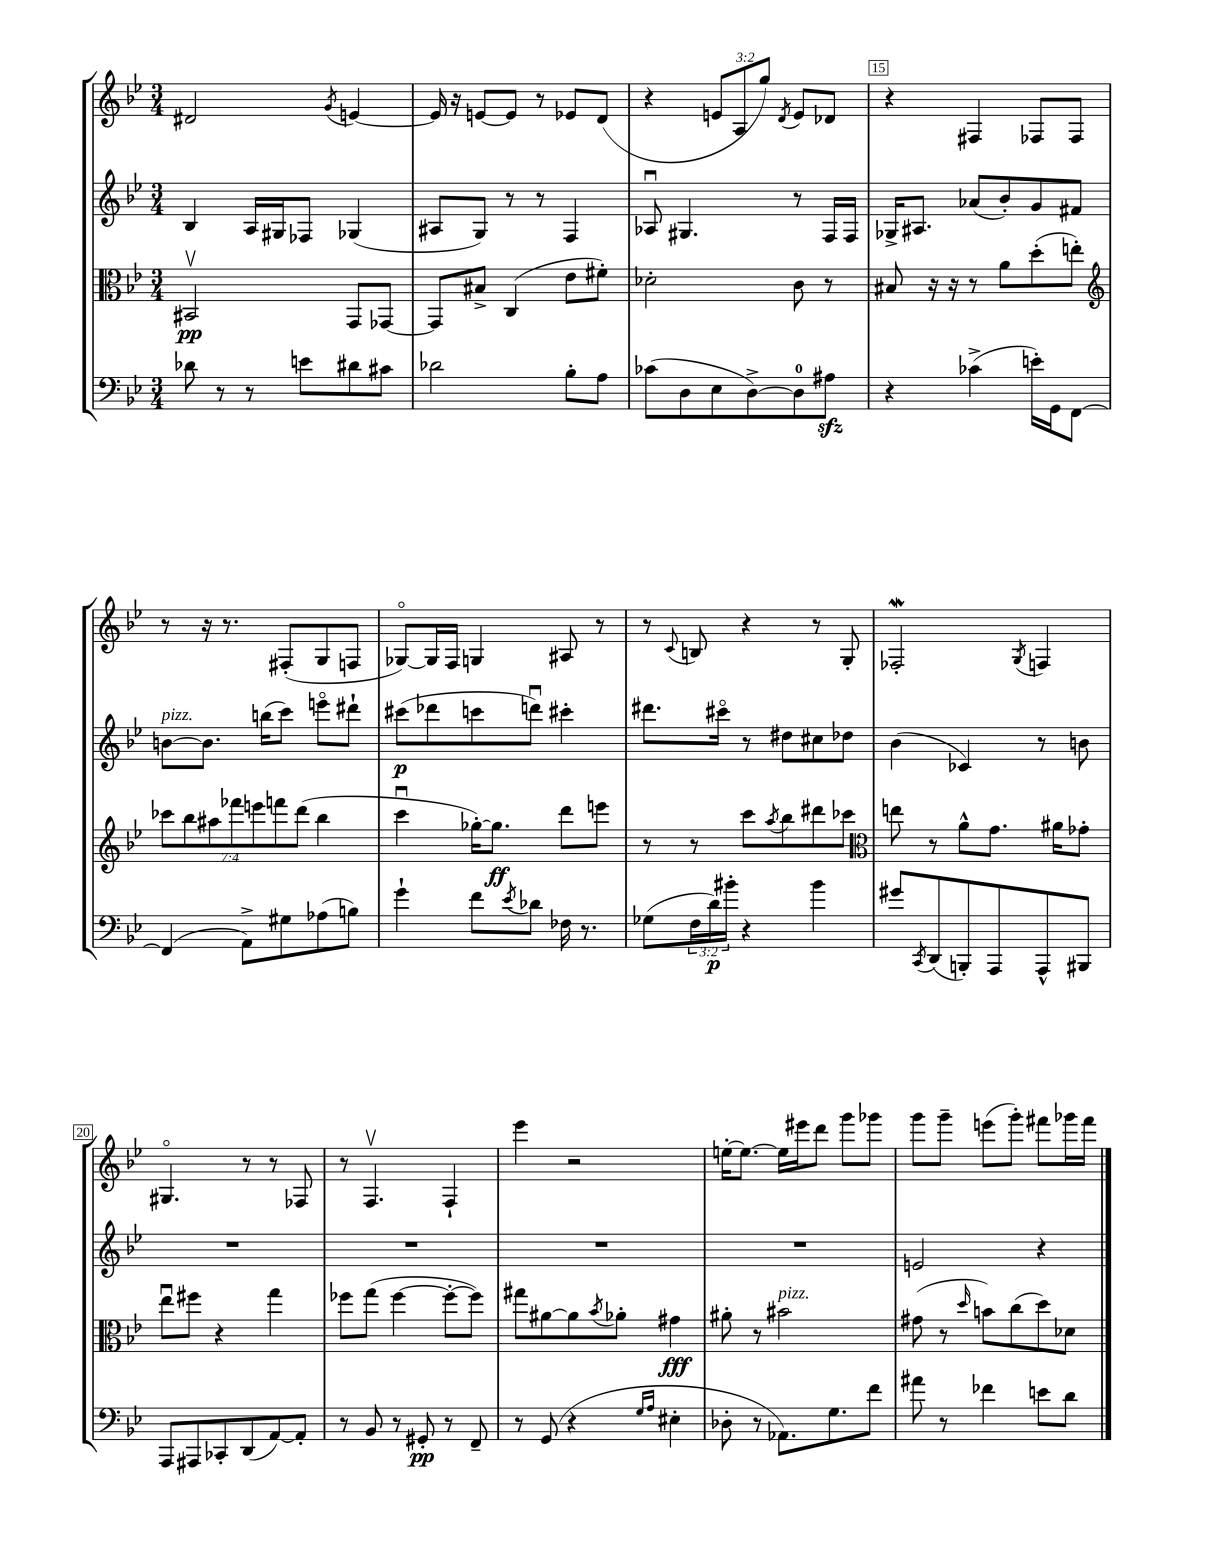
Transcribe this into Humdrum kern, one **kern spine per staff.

**kern	**dynam	**kern	**dynam	**kern	**dynam	**kern
*part4	*part4	*part3	*part3	*part2	*part2	*part1
*staff4	*staff4	*staff3	*staff3	*staff2	*staff2	*staff1
*clefF4	*	*clefC3	*	*clefG2	*	*clefG2
*k[b-e-]	*	*k[b-e-]	*	*k[b-e-]	*	*k[b-e-]
*M3/4	*	*M3/4	*	*M3/4	*	*M3/4
=12	=12	=12	=12	=12	=12	=12
8d-X\	.	2BB#Xv/	pp	4B-/	.	2d#X/
8r	.	.	.	.	.	.
8r	.	.	.	16A/LL	.	.
.	.	.	.	16G#X/J	.	.
8en\L	.	.	.	8F-X/J	.	.
.	.	.	.	.	.	8qg/
8d#X\	.	8GG/L	.	(4G-X/	.	[4en/
8c#X\J	.	[8GG-X/J	.	.	.	.
=13	=13	=13	=13	=13	=13	=13
2d-X\	.	8GG-/L]	.	8A#X/L	.	16e/]
.	.	.	.	.	.	16r
.	.	8B#X^/J	.	8G/J)	.	[8en/L
.	.	(4C/	.	8r	.	8e/J]
.	.	.	.	8r	.	8r
8B-'\L	.	8e-\L	.	4F/	.	8e-X/L
8A\J	.	8f#X'\J)	.	.	.	(8d/J
=14	=14	=14	=14	=14	=14	=14
(8c-X\L	.	2d-X'\	.	8A-Xu/	.	4r
8D\	.	.	.	4.G#X/	.	.
8E-\	.	.	.	.	.	12en/L
.	.	.	.	.	.	12A/
[8D^\)	.	.	.	.	.	.
.	.	.	.	.	.	12gg/J)
.	.	.	.	.	.	8qd/
8D\]	.	8c\	.	8r	.	8e/L
8A#Xzz\J	.	8r	.	16F/LL	.	8d-X/J
.	.	.	.	16F/JJ	.	.
=15	=15	=15	=15	=15	=15	=15
4r	.	8B#X/	.	16G-X^/KL	.	4r
.	.	.	.	8.A#X/J	.	.
.	.	16r	.	.	.	.
.	.	16r	.	.	.	.
(4c-X^\	.	8r	.	(8a-X/L	.	4F#X/
.	.	8a\L	.	8b-'/)	.	.
16en'\LL)	.	(8dd'\	.	8g/	.	8F-X/L
16GG\J	.	.	.	.	.	.
[8FF\J	.	8een'\J)	.	8f#X/J	.	8F-/J
!!LO:LB:g=z
=16	=16	=16	=16	=16	=16	=16
*	*	*clefG2	*	*	*	*
!	!	!	!	!LO:TX:a:i:t=pizz.	!	!
(4FF/]	.	14ccc-X\L	.	[8bn\L	.	8r
.	.	14bb-\	.	.	.	.
.	.	.	.	8.b\J]	.	16r
.	.	14aa#X\	.	.	.	.
.	.	.	.	.	.	8.r
.	.	14fff-X\	.	.	.	.
8AA^\L)	.	.	.	.	.	.
.	.	14eeen\	.	.	.	.
.	.	.	.	(16bbn\KL	.	.
.	.	14fffn\	.	.	.	.
8G#X\	.	.	.	8ccc\J)	.	(8F#X'/L
.	.	(14ddd\J	.	.	.	.
(8A-X\	.	4bb-\	.	8eeen\L	.	8G/
8Bn\J)	.	.	.	8ddd#X`\J	.	8Fn/J
=17	=17	=17	=17	=17	=17	=17
4g`\	.	4cccu\	.	(8ccc#X\L	p	[8G-X/L)
.	.	.	.	8ddd-X\	.	16G-/L]
.	.	.	.	.	.	16F/JJ
8f\L	.	[16gg-X'\KL)	.	8cccn\	.	4Gn/
.	.	8.gg-\J]	ff	.	.	.
8qe-/	.	.	.	.	.	.
8d-X\J	.	.	.	8dddnu\J)	.	.
16F-X\	.	8ddd\L	.	4ccc#X'\	.	8A#X/
8.r	.	.	.	.	.	.
.	.	8eeen\J	.	.	.	8r
=18	=18	=18	=18	=18	=18	=18
(8G-X\L	.	8r	.	8.ddd#X\L	.	8r
.	.	.	.	.	.	8qqc/
24F\L	.	8r	.	.	.	8Bn/
24d\)	p	.	.	.	.	.
.	.	.	.	16ccc#X\Jk	.	.
24b#X'\JJ	.	.	.	.	.	.
4r	.	8ccc\L	.	8r	.	4r
.	.	8qaa/	.	.	.	.
.	.	8bb-\	.	8dd#X\L	.	.
4b#\	.	8ddd#X\	.	8cc#X\	.	8r
.	.	8ccc-X\J	.	8dd-X\J	.	8G'/
=19	=19	=19	=19	=19	=19	=19
*	*	*clefC3	*	*	*	*
8g#X/L	.	8een\	.	(4b-\	.	2F-Xw'/
8qCC/	.	.	.	.	.	.
(8DD/	.	8r	.	.	.	.
8BBBn'/)	.	8a^^\L	.	4c-X/)	.	.
8AAA/	.	8.g\J	.	.	.	.
.	.	.	.	.	.	8qG/
8AAA^^/	.	.	.	8r	.	4Fn/
.	.	16a#X\KL	.	.	.	.
8BBB#X/J	.	8g-X'\J	.	8bn\	.	.
!!LO:LB:g=z
=20	=20	=20	=20	=20	=20	=20
8AAA/L	.	8ee-u\L	.	2.r	.	4.G#X/
8AAA#X/	.	8ff#X\J	.	.	.	.
8CC-X'/	.	4r	.	.	.	.
(8DD/	.	.	.	.	.	8r
[8AA/)	.	4gg\	.	.	.	8r
8AA'/J]	.	.	.	.	.	8F-X/
=21	=21	=21	=21	=21	=21	=21
8r	.	8ff-X\L	.	2.r	.	8r
8BB-/	.	(8gg\J	.	.	.	4.Fv/
8r	.	[4ff-\	.	.	.	.
8GG#X'/	pp	.	.	.	.	.
8r	.	8ff-'\L_	.	.	.	4F`/
8FF~/	.	8ff-\J])	.	.	.	.
=22	=22	=22	=22	=22	=22	=22
8r	.	8gg#X\L	.	2.r	.	4eee-\
(8GG/	.	[8a#X\	.	.	.	.
4r	.	8a#\]	.	.	.	2r
.	.	8qb-/	.	.	.	.
.	.	8a-X'\J	.	.	.	.
16qqG/LL	.	.	.	.	.	.
16qqA/JJ	.	.	.	.	.	.
4E#X'\	.	4g#X\	fff	.	.	.
=23	=23	=23	=23	=23	=23	=23
8D-X'\	.	8a#X'\	.	2.r	.	[16een'\KL
.	.	.	.	.	.	8.ee\J_
8r	.	8r	.	.	.	.
!	!	!LO:TX:a:i:t=pizz.	!	!	!	!
8.AA-X\L)	.	2b#X\	.	.	.	16ee\LL]
.	.	.	.	.	.	16eee#X\J
.	.	.	.	.	.	8ddd\J
8.G\	.	.	.	.	.	.
.	.	.	.	.	.	8ggg\L
8f\J	.	.	.	.	.	8ggg-X\J
=24	=24	=24	=24	=24	=24	=24
8a#X\	.	(8g#X\	.	2en/	.	8ggg\L
8r	.	8r	.	.	.	8ggg~\J
.	.	16qqdd/	.	.	.	.
4f-X\	.	8bn\L)	.	.	.	(8eeen\L
.	.	(8cc\	.	.	.	8ggg'\J)
8en\L	.	8dd\)	.	4r	.	8fff#X\L
8d\J	.	8d-X\J	.	.	.	16ggg-X\L
.	.	.	.	.	.	16fff#\JJ
==	==	==	==	==	==	==
*-	*-	*-	*-	*-	*-	*-
